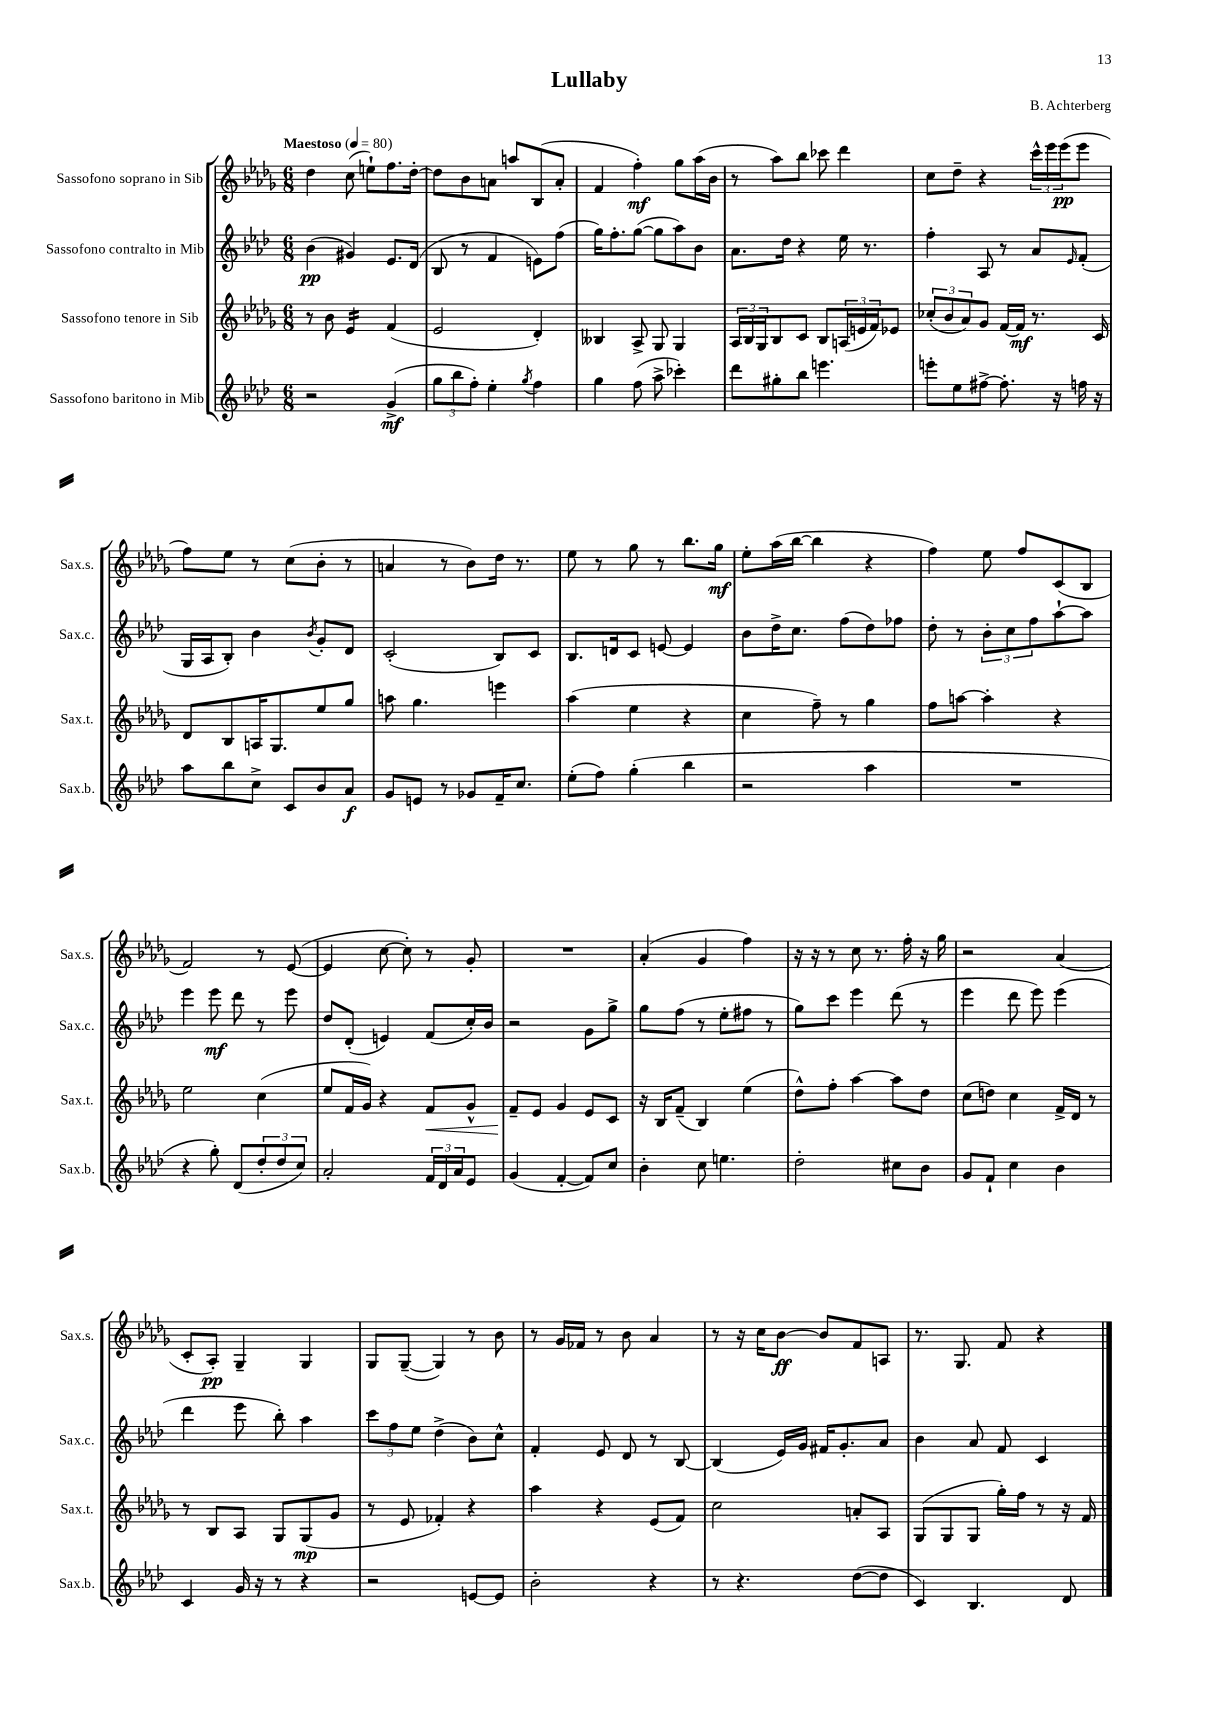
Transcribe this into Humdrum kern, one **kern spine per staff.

**kern	**dynam	**kern	**dynam	**kern	**dynam	**kern	**dynam
*part4	*part4	*part3	*part3	*part2	*part2	*part1	*part1
*staff4	*staff4	*staff3	*staff3	*staff2	*staff2	*staff1	*staff1
*I"Sassofono baritono in Mib	*	*I"Sassofono tenore in Sib	*	*I"Sassofono contralto in Mib	*	*I"Sassofono soprano in Sib	*
*I'Sax.b.	*	*I'Sax.t.	*	*I'Sax.c.	*	*I'Sax.s.	*
*clefG2	*	*clefG2	*	*clefG2	*	*clefG2	*
*k[b-e-a-d-]	*	*k[b-e-a-d-g-]	*	*k[b-e-a-d-]	*	*k[b-e-a-d-g-]	*
*M6/8	*	*M6/8	*	*M6/8	*	*M6/8	*
*MM80	*	*MM80	*	*MM80	*	*MM80	*
=1	=1	=1	=1	=1	=1	=1	=1
!	!	!	!	!	!	!LO:TX:a:B:t=Maestoso	!
2r	.	8r	.	(4b-\	pp	4dd-\	.
.	.	8b-\	.	.	.	.	.
*	*	*tremolo	*	*	*	*	*
.	.	16e-/LL	.	4g#X/)	.	(8cc\	.
.	.	16e-/	.	.	.	.	.
.	.	16e-/	.	.	.	8een`\L)	.
.	.	16e-/JJ	.	.	.	.	.
*	*	*Xtremolo	*	*	*	*	*
(4g^/	mf	(4f/	.	8.e-/L	.	8.ff\	.
.	.	.	.	(16d-/Jk	.	[16dd-'\Jk	.
=2	=2	=2	=2	=2	=2	=2	=2
12gg\L	.	2e-/	.	8B-/	.	8dd-\L]	.
12bb-\	.	.	.	.	.	.	.
.	.	.	.	8r	.	8b-\	.
12ff'\J)	.	.	.	.	.	.	.
4ee-'\	.	.	.	4f/	.	8an\J	.
.	.	.	.	.	.	8aan/L	.
8qgg/	.	.	.	.	.	.	.
4ff\	.	4d-'/)	.	8en\L)	.	(8B-/	.
.	.	.	.	(8ff\J	.	8a'/J	.
=3	=3	=3	=3	=3	=3	=3	=3
4gg\	.	4B--X/	.	16gg\KL)	.	4f/	.
.	.	.	.	8.ff'\	.	.	.
(8ff\	.	8A-^/	.	([8gg\J	.	4ff'\)	mf
8aa-^\	.	8G-/	.	8gg\L]	.	.	.
4ccc-X'\)	.	4G-/	.	8aa-\)	.	8gg-\L	.
.	.	.	.	8b-\J	.	(16aa-\L	.
.	.	.	.	.	.	16b-\JJ	.
=4	=4	=4	=4	=4	=4	=4	=4
8ddd-\L	.	24A-/LL	.	8.a-\L	.	8r	.
.	.	24B-/	.	.	.	.	.
.	.	24G-/J	.	.	.	.	.
8gg#X'\	.	8B-/	.	.	.	8aa-\L)	.
.	.	.	.	16dd-\Jk	.	.	.
8bb-\J	.	8c/J	.	4r	.	8bb-\J	.
4.eeen\	.	8B-/L	.	.	.	8ccc-X\	.
.	.	(24An/L	.	16ee-\	.	4ddd-\	.
.	.	24en/	.	.	.	.	.
.	.	.	.	8.r	.	.	.
.	.	24f/J)	.	.	.	.	.
.	.	8e-X/J	.	.	.	.	.
=5	=5	=5	=5	=5	=5	=5	=5
8eeen'\L	.	(12cc-X'/L	.	4ff'\	.	8cc\L	.
.	.	12b-/	.	.	.	.	.
8ee-\	.	.	.	.	.	8dd-~\J	.
.	.	12a-/)	.	.	.	.	.
[8ff#X^\J	.	8g-/J	.	8A-/	.	4r	.
8.ff#'\]	.	[16f/LL	.	8r	.	.	.
.	.	16f/JJ]	mf	.	.	.	.
.	.	8.r	.	8a-/L	.	24ccc^^\LL	.
.	.	.	.	.	.	24eee-\	.
16r	.	.	.	.	.	.	.
.	.	.	.	.	.	(24eee-\J	pp
.	.	.	.	16qqe-/	.	.	.
16ffn\	.	.	.	(8f'/J	.	8eee-\J	.
16r	.	16c/	.	.	.	.	.
!!LO:LB:g=z
=6	=6	=6	=6	=6	=6	=6	=6
8aa-\L	.	8d-/L	.	16G/LL	.	8ff\L)	.
.	.	.	.	16A-/J	.	.	.
8bb-\	.	8B-/	.	8B-'/J)	.	8ee-\J	.
8cc^\J	.	16An/K	.	4b-\	.	8r	.
.	.	8.G-/	.	.	.	.	.
8c/L	.	.	.	.	.	(8cc\L	.
.	.	.	.	8qb-/	.	.	.
8b-/	.	8ee-/	.	8g'/L	.	8b-'\J	.
8a-/J	f	8gg-/J	.	8d-/J	.	8r	.
=7	=7	=7	=7	=7	=7	=7	=7
8g/L	.	8aan\	.	(2c'/	.	4an/	.
8en/J	.	4.gg-\	.	.	.	.	.
8r	.	.	.	.	.	8r	.
8g-X/L	.	.	.	.	.	8b-\L)	.
16f~/K	.	4eeen\	.	8B-/L)	.	16dd-\Jk	.
8.cc/J	.	.	.	.	.	8.r	.
.	.	.	.	8c/J	.	.	.
=8	=8	=8	=8	=8	=8	=8	=8
(8ee-'\L	.	(4aa-\	.	8.B-/L	.	8ee-\	.
8ff\J)	.	.	.	.	.	8r	.
.	.	.	.	16dn/k	.	.	.
(4gg'\	.	4ee-\	.	8c/J	.	8gg-\	.
.	.	.	.	[8en/	.	8r	.
4bb-\	.	4r	.	4e/]	.	8.bb-\L	.
.	.	.	.	.	.	16gg-\Jk	mf
=9	=9	=9	=9	=9	=9	=9	=9
2r	.	4cc\	.	8b-\L	.	8ee-'\L	.
.	.	.	.	16dd-^\K	.	(16aa-\L	.
.	.	.	.	8.cc\J	.	[16bb-\JJ	.
.	.	8ff~\)	.	.	.	4bb-\]	.
.	.	8r	.	(8ff\L	.	.	.
4aa-\	.	4gg-\	.	8dd-\)	.	4r	.
.	.	.	.	8ff-X\J	.	.	.
=10	=10	=10	=10	=10	=10	=10	=10
2.r	.	8ff\L	.	8dd-'\	.	4ff\)	.
.	.	[8aan\J	.	8r	.	.	.
.	.	4aa'\]	.	12b-'\L	.	8ee-\	.
.	.	.	.	12cc\	.	.	.
.	.	.	.	.	.	8ff/L	.
.	.	.	.	12ff\	.	.	.
.	.	4r	.	[8aa-`\	.	(8c/	.
.	.	.	.	8aa-\J]	.	8B-/J	.
!!LO:LB:g=z
=11	=11	=11	=11	=11	=11	=11	=11
4r	.	2ee-\	.	4eee-\	.	2f/)	.
8gg'\)	.	.	.	8eee-\	mf	.	.
(8d-/L	.	.	.	8ddd-\	.	.	.
12dd-'/	.	(4cc\	.	8r	.	8r	.
12dd-/	.	.	.	.	.	.	.
.	.	.	.	8eee-\	.	([8e-/	.
12cc/J)	.	.	.	.	.	.	.
=12	=12	=12	=12	=12	=12	=12	=12
2a-'/	.	8ee-/L	.	8dd-/L	.	4e-/]	.
.	.	16f/L	.	(8d-'/J	.	.	.
.	.	16g-/JJ)	.	.	.	.	.
.	.	4r	.	4en/)	.	[8cc\	.
.	.	.	.	.	.	8cc'\])	.
!	!	!	!LO:HP:b	!	!	!	!
24f/LL	.	8f/L	<	(8f/L	.	8r	.
24d-/	.	.	.	.	.	.	.
24a-/J	.	.	.	.	.	.	.
8e-/J	.	8g-^^/J	.	16cc'/L)	.	8g-'/	.
.	.	.	.	16b-/JJ	.	.	.
=13	=13	=13	=13	=13	=13	=13	=13
(4g/	.	8f~/L	.	2r	.	2.r	.
.	.	8e-/J	[	.	.	.	.
[4f'/	.	4g-/	.	.	.	.	.
8f/L])	.	8e-/L	.	8g\L	.	.	.
8cc/J	.	8c/J	.	8gg^\J	.	.	.
=14	=14	=14	=14	=14	=14	=14	=14
4b-'\	.	16r	.	8gg\L	.	(4a-'/	.
.	.	16B-/KL	.	.	.	.	.
.	.	(8f~/J	.	(8ff\J	.	.	.
8cc\	.	4B-/)	.	8r	.	4g-/	.
4.een\	.	.	.	8ee-'\L	.	.	.
.	.	(4ee-\	.	8ff#X\J	.	4ff\)	.
.	.	.	.	8r	.	.	.
=15	=15	=15	=15	=15	=15	=15	=15
2dd-'\	.	8dd-^^\L)	.	8gg\L)	.	16r	.
.	.	.	.	.	.	16r	.
.	.	8ff'\J	.	8ccc\J	.	8r	.
.	.	[4aa-\	.	4eee-\	.	8cc\	.
.	.	.	.	.	.	8.r	.
8cc#X\L	.	8aa-\L]	.	(8ddd-\	.	.	.
.	.	.	.	.	.	16ff'\	.
8b-\J	.	8dd-\J	.	8r	.	16r	.
.	.	.	.	.	.	16gg-\	.
=16	=16	=16	=16	=16	=16	=16	=16
8g/L	.	(8cc\L	.	4eee-\	.	2r	.
8f`/J	.	8ddn\J)	.	.	.	.	.
4cc\	.	4cc\	.	8ddd-\	.	.	.
.	.	.	.	8eee-\)	.	.	.
4b-\	.	16f^/LL	.	(4eee-\	.	(4a-/	.
.	.	16d-/JJ	.	.	.	.	.
.	.	8r	.	.	.	.	.
!!LO:LB:g=z
=17	=17	=17	=17	=17	=17	=17	=17
4c/	.	8r	.	4ddd-\	.	8c'/L	.
.	.	8B-/L	.	.	.	8A-'/J)	pp
16g/	.	8A-/J	.	8eee-\	.	4G-~/	.
16r	.	.	.	.	.	.	.
8r	.	8G-/L	.	8bb-'\)	.	.	.
4r	.	(8G-/	mp	4aa-\	.	4G-/	.
.	.	8g-/J	.	.	.	.	.
=18	=18	=18	=18	=18	=18	=18	=18
2r	.	8r	.	12ccc\L	.	8G-/L	.
.	.	.	.	12ff\	.	.	.
.	.	8e-/	.	.	.	([8G-~/J	.
.	.	.	.	12ee-\J	.	.	.
.	.	4f-X'/)	.	(4dd-^\	.	4G-/])	.
[8en/L	.	4r	.	8b-\L)	.	8r	.
8e/J]	.	.	.	8cc^^\J	.	8b-\	.
=19	=19	=19	=19	=19	=19	=19	=19
2b-'\	.	4aa-\	.	4f'/	.	8r	.
.	.	.	.	.	.	16g-/LL	.
.	.	.	.	.	.	16f-X/JJ	.
.	.	4r	.	8e-/	.	8r	.
.	.	.	.	8d-/	.	8b-\	.
4r	.	(8e-/L	.	8r	.	4a-/	.
.	.	8f/J)	.	[8B-/	.	.	.
=20	=20	=20	=20	=20	=20	=20	=20
8r	.	2cc\	.	(4B-/]	.	8r	.
4.r	.	.	.	.	.	16r	.
.	.	.	.	.	.	16cc\KL	.
.	.	.	.	16e-/LL)	.	[8b-\J	ff
.	.	.	.	16g/JJ	.	.	.
.	.	.	.	16f#X/KL	.	8b-/L]	.
.	.	.	.	8.g'/	.	.	.
([8dd-\L	.	8an'/L	.	.	.	8f/	.
8dd-\J]	.	8A-/J	.	8a-/J	.	8An/J	.
=21	=21	=21	=21	=21	=21	=21	=21
4c/)	.	(8G-/L	.	4b-\	.	8.r	.
.	.	8G-/	.	.	.	.	.
.	.	.	.	.	.	8.G-/	.
4.B-/	.	8G-/J	.	8a-/	.	.	.
.	.	16gg-'\LL)	.	8f/	.	8f/	.
.	.	16ff\JJ	.	.	.	.	.
.	.	8r	.	4c/	.	4r	.
8d-/	.	16r	.	.	.	.	.
.	.	16f/	.	.	.	.	.
==	==	==	==	==	==	==	==
*-	*-	*-	*-	*-	*-	*-	*-
